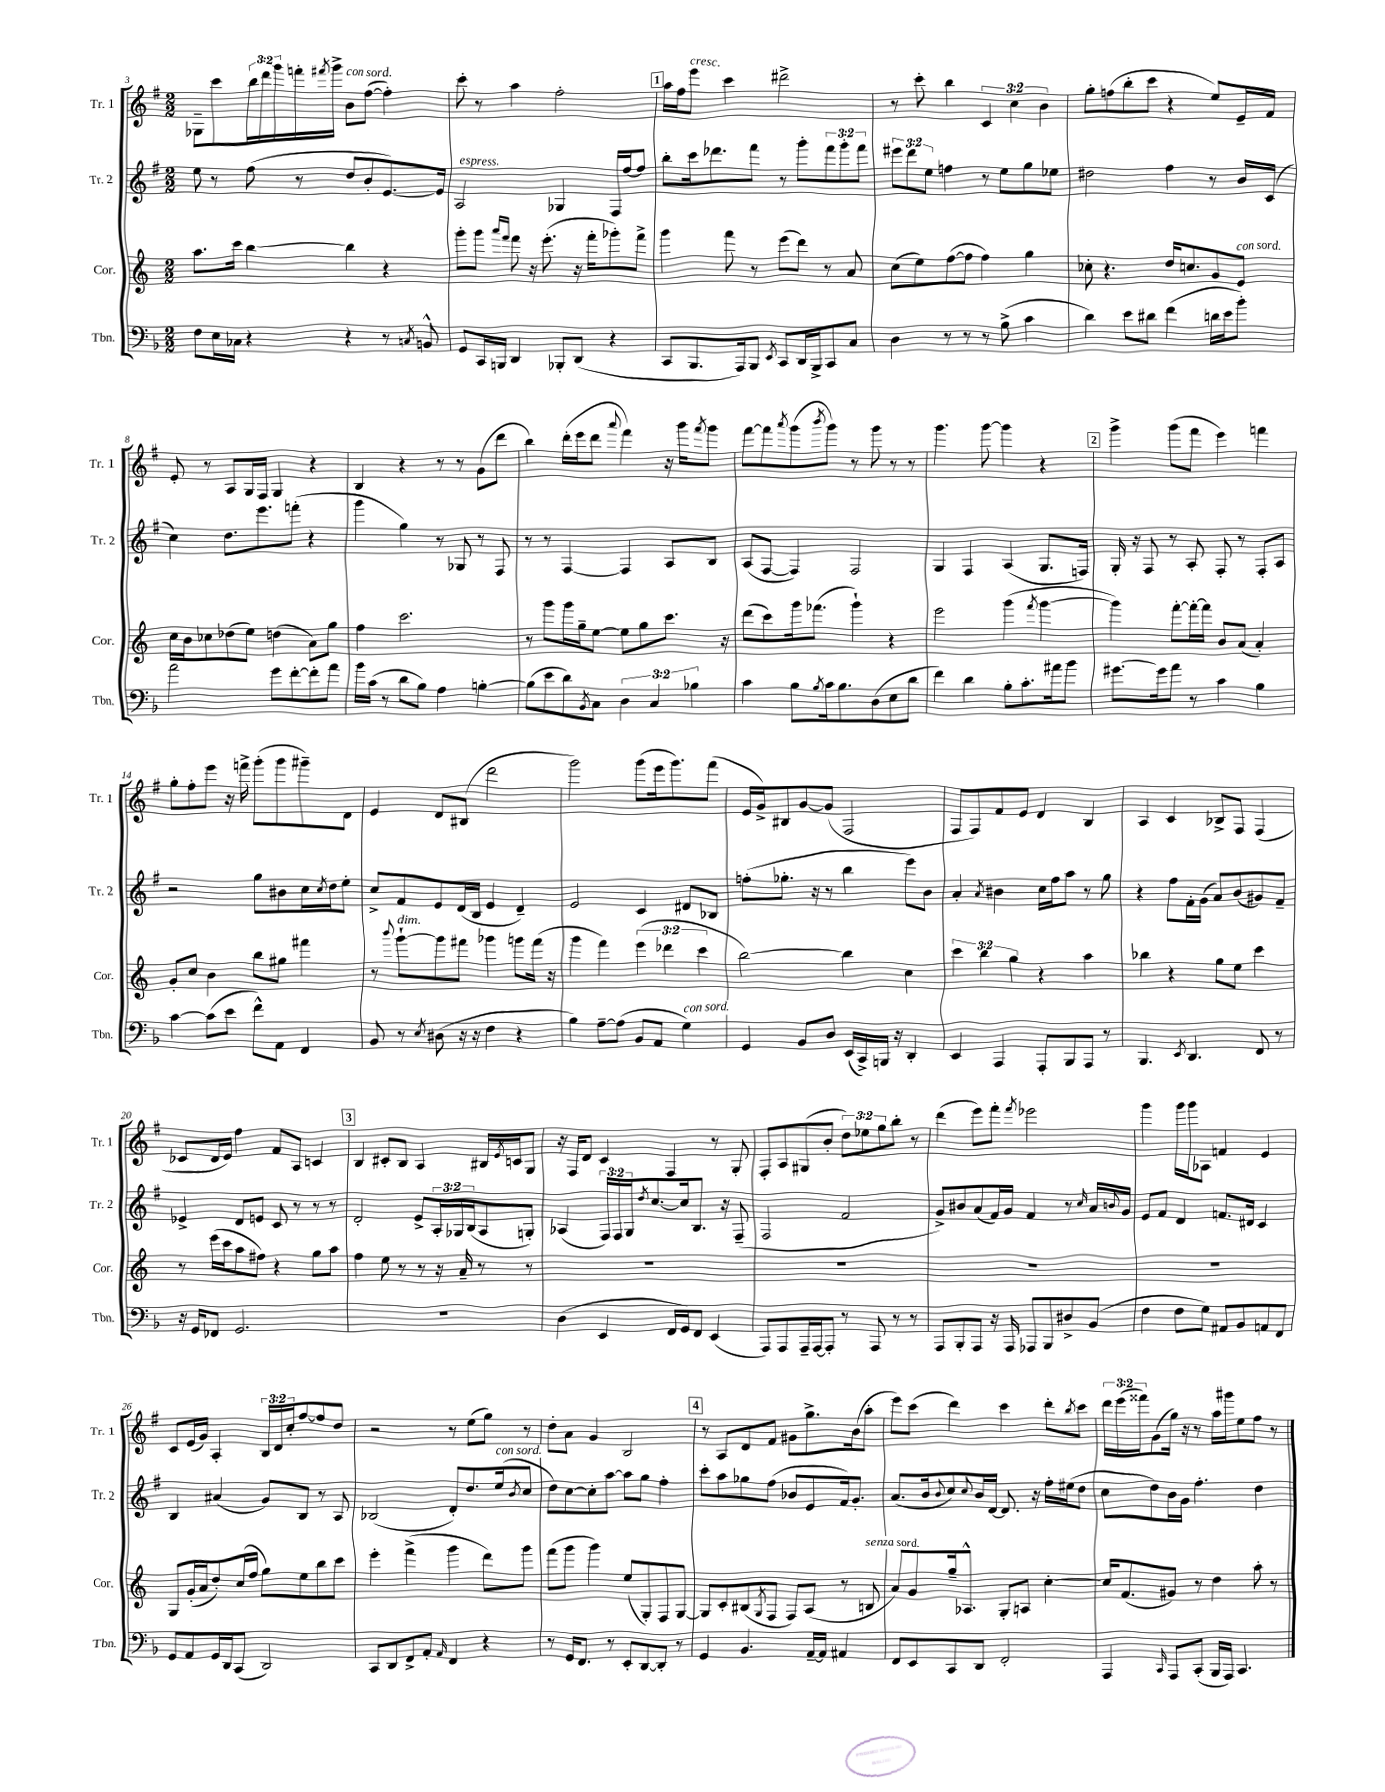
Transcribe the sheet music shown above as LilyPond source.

<<
\new StaffGroup <<
\new Staff = "s0" \with { instrumentName = "Tr. 1" shortInstrumentName = "Tr. 1" } {
    \clef treble \key g \major \numericTimeSignature \time 2/2 \override Staff.TupletNumber.text = #tuplet-number::calc-fraction-text
    ges8-- c'''8 \tuplet 3/2 { b''16 d'''16 g'''16 } f'''16-. \acciaccatura { fis'''8 } g'''16-> b'8^\markup { \italic "con sord." } fis''8~( fis''4-.) |
    c'''8-. r8 a''4 fis''2-. |
    \mark \markup { \box "1" } a''16 fis''16 e'''8^\markup { \italic "cresc." } c'''4 dis'''2-> |
    r8 c'''8-. b''4 \tuplet 3/2 { c'4 c''4 b'4 } |
    g''8-. f''8( b''8-. c'''8 r4 e''8) e'16-- fis'16 |
    e'8-. r8 a8 g16 fis16 g4 r4 |
    b4 r4 r8 r8 g'8( d'''8 |
    b''4) d'''16-.( e'''16 d'''8 \appoggiatura { a'''8 } fis'''4) r16 g'''16 \acciaccatura { fis'''8 } g'''8 |
    fis'''8~ fis'''8 \acciaccatura { a'''8 } g'''8( \acciaccatura { b'''8 } g'''8) r8 g'''8 r8 r8 |
    g'''4. g'''8~ g'''4 r4 |
    \mark \markup { \box "2" } g'''4-> g'''8( fis'''8 e'''4) f'''4 |
    g''8-. fis''8-. e'''8 r16 f'''16-> g'''8-.( g'''8 gis'''8--) d'8 |
    e'4 d'8 bis8( d'''2 |
    g'''2) g'''8( e'''16 g'''8.) fis'''8( |
    e'16 g'16->) bis8 g'8~ g'8( fis2 |
    fis8 fis8) fis'8 e'8 d'4 b4 |
    a4 c'4 bes8-> fis8 fis4( |
    ces'8 d'16 e'16) fis''4 fis'8 a8 c'4 |
    \mark \markup { \box "3" } b4 cis'8-. b8 a4 bis16 \acciaccatura { e'8 } c'16 g8 |
    r16 fis16 d'8 c'4 fis4 r8 g8-. |
    fis8-. a8 gis8( b'8-. \tuplet 3/2 { d''8) ees''8 g''8 } b''8-. r8 |
    d'''4( e'''8) fis'''8-. \acciaccatura { fis'''8 } ees'''2 |
    g'''4 g'''16 g'''16 aes8 f'4 e'4 |
    c'8 e'16( g'16) a4-. \tuplet 3/2 { b16 d'16 c''16-. } fis''8~ fis''8 d''8 |
    r2 r8 e''8( g''8) r8 |
    d''8-. a'8 g'4 b2 |
    \mark \markup { \box "4" } r8 a8 d'8 fis'8 gis'8 g''8.-> b'16( a''8-. |
    e'''8) c'''8( d'''4) c'''4 d'''8-. \acciaccatura { b''8 } c'''8 |
    \tuplet 3/2 { d'''16 e'''16( fisis'''16) } g'8( g''16) r16 r8 a''16 gis'''16 e''8 fis''8 r8 \bar "|." |
}
\new Staff = "s1" \with { instrumentName = "Tr. 2" shortInstrumentName = "Tr. 2" } {
    \clef treble \key g \major \numericTimeSignature \time 2/2 \override Staff.TupletNumber.text = #tuplet-number::calc-fraction-text
    e''8 r8 fis''8( r8 d''8 b'8-. e'8.~) e'16 |
    a2^\markup { \italic "espress." } ges4 fis16 fis''16~ fis''8 |
    \mark \markup { \box "1" } b''8-. c'''16 des'''8. fis'''8 r8 g'''8-. \tuplet 3/2 { fis'''8 g'''8-. fis'''8 } |
    \tuplet 3/2 { eis'''8 d'''8 e''8 } f''4 r8 e''8 g''8 ees''8 |
    dis''2 fis''4 r8 b'16 c'16( |
    c''4) d''8. e'''8. f'''8-.( r4 |
    g'''4 g''4) r8 ges8 r8 fis8 |
    r8 r8 fis4~ fis4 a8 b8 |
    a8( fis8~ fis4) fis2 |
    g4 fis4 a4( g8. f16) |
    \mark \markup { \box "2" } g16-. r16 fis8 r8 a8-. fis8-. r8 fis8-. a8 |
    r2 g''8 bis'8 c''16 \acciaccatura { c''8 } d''16 e''8-. |
    c''8-> fis'8 e'8 d'16( b16 e'4 d'4--) |
    e'2 c'4 dis'8 bes8 |
    f''8-.( ges''8.-. r16 r8 b''4 e'''8) b'8 |
    a'4-. \acciaccatura { a'8 } bis'4 c''16 fis''16 a''8 r8 g''8 |
    r4 fis''8 fis'16-. g'16( a'8) b'8( gis'8) fis'8-- |
    ees'4-> d'8 e'8 c'8 r8 r8 r8 |
    \mark \markup { \box "3" } d'2-. e'8-> \tuplet 3/2 { a16-. ges16 b16( } a8 g8-.) |
    aes4( \tuplet 3/2 { fis16) fis16 g16 } \acciaccatura { d''8 } c''8.~ c''16 b8. r16 fis8--( |
    fis2 fis'2 |
    g'8->) bis'8 a'8( fis'16) g'16 fis'4 r8 \grace { c''16 } a'16 \appoggiatura { b'8 } g'16 |
    e'8 fis'8 d'4 f'8. dis'16 c'4 |
    b4 ais'4( g'8) b8 r8 a8 |
    bes2( d'8-.) d''8. e''16^\markup { \italic "con sord." }( \acciaccatura { b'8 } c''8 |
    d''8) c''8~ c''8-. a''8~ a''8 g''8 fis''4-. |
    \mark \markup { \box "4" } c'''8-. a''8 ges''8 fis''8( bes'8 e'8 fis'16) g'8.-. |
    a'8.( b'16 \appoggiatura { b'8 } c''8) \appoggiatura { c''8 } b'16 d'16~ d'8. r16 fis''16-. eis''16( d''8 |
    c''8 d''8) b'16 g'16 fis''4.-. d''4 \bar "|." |
}
\new Staff = "s2" \with { instrumentName = "Cor." shortInstrumentName = "Cor." } {
    \clef treble \key c \major \numericTimeSignature \time 2/2 \override Staff.TupletNumber.text = #tuplet-number::calc-fraction-text
    a''8. c'''16 b''4~ b''4 r4 |
    g'''8-. g'''8 \grace { a'''16 f'''16 } f'''8 r16 e'''8.-.( r16 f'''16-. ges'''8-.) f'''8-> |
    \mark \markup { \box "1" } g'''4 f'''8 r8 e'''8( d'''8) r8 a'8 |
    c''8( e''8) f''8~( f''8 f''4) g''4 |
    ces''8-. r4. d''16 c''8. g'8 e'8^\markup { \italic "con sord." } |
    c''16 b'16 ces''8 des''8( e''8) d''4( a'8) g''8 |
    f''4 c'''2. |
    r8 g'''8 g'''16 g''16-- e''8~ e''8 g''8 c'''8. r16 |
    d'''8( c'''8) g'''16 fes'''8.( g'''4-!) r4 |
    e'''2 g'''4( \acciaccatura { f'''8 } g'''4~ |
    \mark \markup { \box "2" } g'''4) f'''8~-. f'''16~-. f'''16 b'8 a'8( a'4-.) |
    g'8-. c''8 b'4 b''8 gis''8 fis'''4 |
    r8 \appoggiatura { b'''8 } g'''8~-!^\markup { \italic "dim." } g'''8 fis'''8 ges'''4 g'''8 fis'''16( r16 |
    g'''4 f'''4) \tuplet 3/2 { e'''4( des'''4 c'''4 } |
    b''2~) b''4 c''4 |
    \tuplet 3/2 { c'''4 b''4 g''4 } r4 a''4 |
    bes''4 r4 g''8 e''8 c'''4 |
    r8 e'''16( c'''16 a''8 fis''8) r4 g''8 a''8 |
    \mark \markup { \box "3" } f''4 e''8 r8 r8 r16 a'16-- r8 r8 |
    R1 |
    R1 |
    R1 |
    R1 |
    g8 g'16-.( a'16 d''8-.) c''16( f''16 g''8) e''8 b''8 c'''8 |
    e'''4-. f'''4->( g'''4 d'''8) g'''8 |
    f'''8( g'''8 g'''4) e''8( g8-.) f8 g8~ |
    \mark \markup { \box "4" } g8 c'8-. bis8( \acciaccatura { g8 } f8 f8) a8( r8 b8^\markup { \italic "senza sord." } |
    a'8) g'8 g''16-- aes8.-^ g8-. a8 c''4~-. |
    c''16 f'8.( gis'8) r8 d''4 a''8-. r8 \bar "|." |
}
\new Staff = "s3" \with { instrumentName = "Tbn." shortInstrumentName = "Tbn." } {
    \clef bass \key f \major \numericTimeSignature \time 2/2 \override Staff.TupletNumber.text = #tuplet-number::calc-fraction-text
    f8 e16 ces16 r4 r4 r8 \acciaccatura { c8 } b,8-^ |
    g,8 c,16 b,,16 d,4 bes,,8-. d,8( r4 |
    \mark \markup { \box "1" } c,8 bes,,8. a,,16) bes,,8 \acciaccatura { e,8 } c,8 d,16 bes,,16-> c,8 c8 |
    d4 r8 r8 r8 bes8->( c'4 |
    d'4) e'8 dis'8 f'4( d'16 e'16 bes'8-.) |
    a'2 g'8 f'8~-. f'8-. a'8 |
    bes'16 c'16( r8 d'8 bes8) a4 b4~-. |
    b8( e'8 d'8) \acciaccatura { bes,8 } c8 \tuplet 3/2 { d4 c4 bes4 } |
    c'4 bes8 \acciaccatura { bes8 } c'16 bes8. d8( e8 d'8 |
    f'4) d'4 bes8-. c'8.-. ais'16 bes'8 |
    \mark \markup { \box "2" } gis'8.~ gis'16 a'8 r8 c'4 bes4 |
    c'4~ c'8( e'8 f'8-^) a,8 f,4 |
    bes,8 r8 \acciaccatura { e8 } dis8( r16 r16 f4 r4 |
    bes4) a8~-- a8( bes,8 a,8 g4^\markup { \italic "con sord." }) |
    g,4 bes,8 d8 e,16( c,16->) b,,16 r16 d,4-. |
    e,4 a,,4 a,,8-. bes,,8 a,,8 r8 |
    bes,,4. \acciaccatura { e,8 } d,4. f,8 r8 |
    r16 g,16 fes,8 g,2. |
    \mark \markup { \box "3" } R1 |
    d4( e,4 f,16 g,16) f,8 e,4( |
    a,,8) a,,8 a,,16-- a,,16~ a,,8-. r8 a,,8 r8 r8 |
    a,,8 bes,,8-. a,,8 r16 a,,16 aes,,8 bes,,8 dis8-> bes,8( |
    f4 f8 g8) ais,8 bes,8 a,8 f,8 |
    g,8 a,8 g,16 d,16 c,8( d,2) |
    c,8 d,8 f,8-> a,8-. \grace { a,16 } f,4 r4 |
    r8 g,16 f,8. r8 e,8-. d,8~ d,8-. r8 |
    \mark \markup { \box "4" } g,4 bes,4. a,16~-- a,16 ais,4 |
    f,8 e,8 c,8 d,8 f,2-. |
    a,,4 \grace { c,16 } a,,8 c,8-.( bes,,16 a,,16) c,4. \bar "|." |
}
>>
>>
\layout { \context { \Score currentBarNumber = #3 } }
